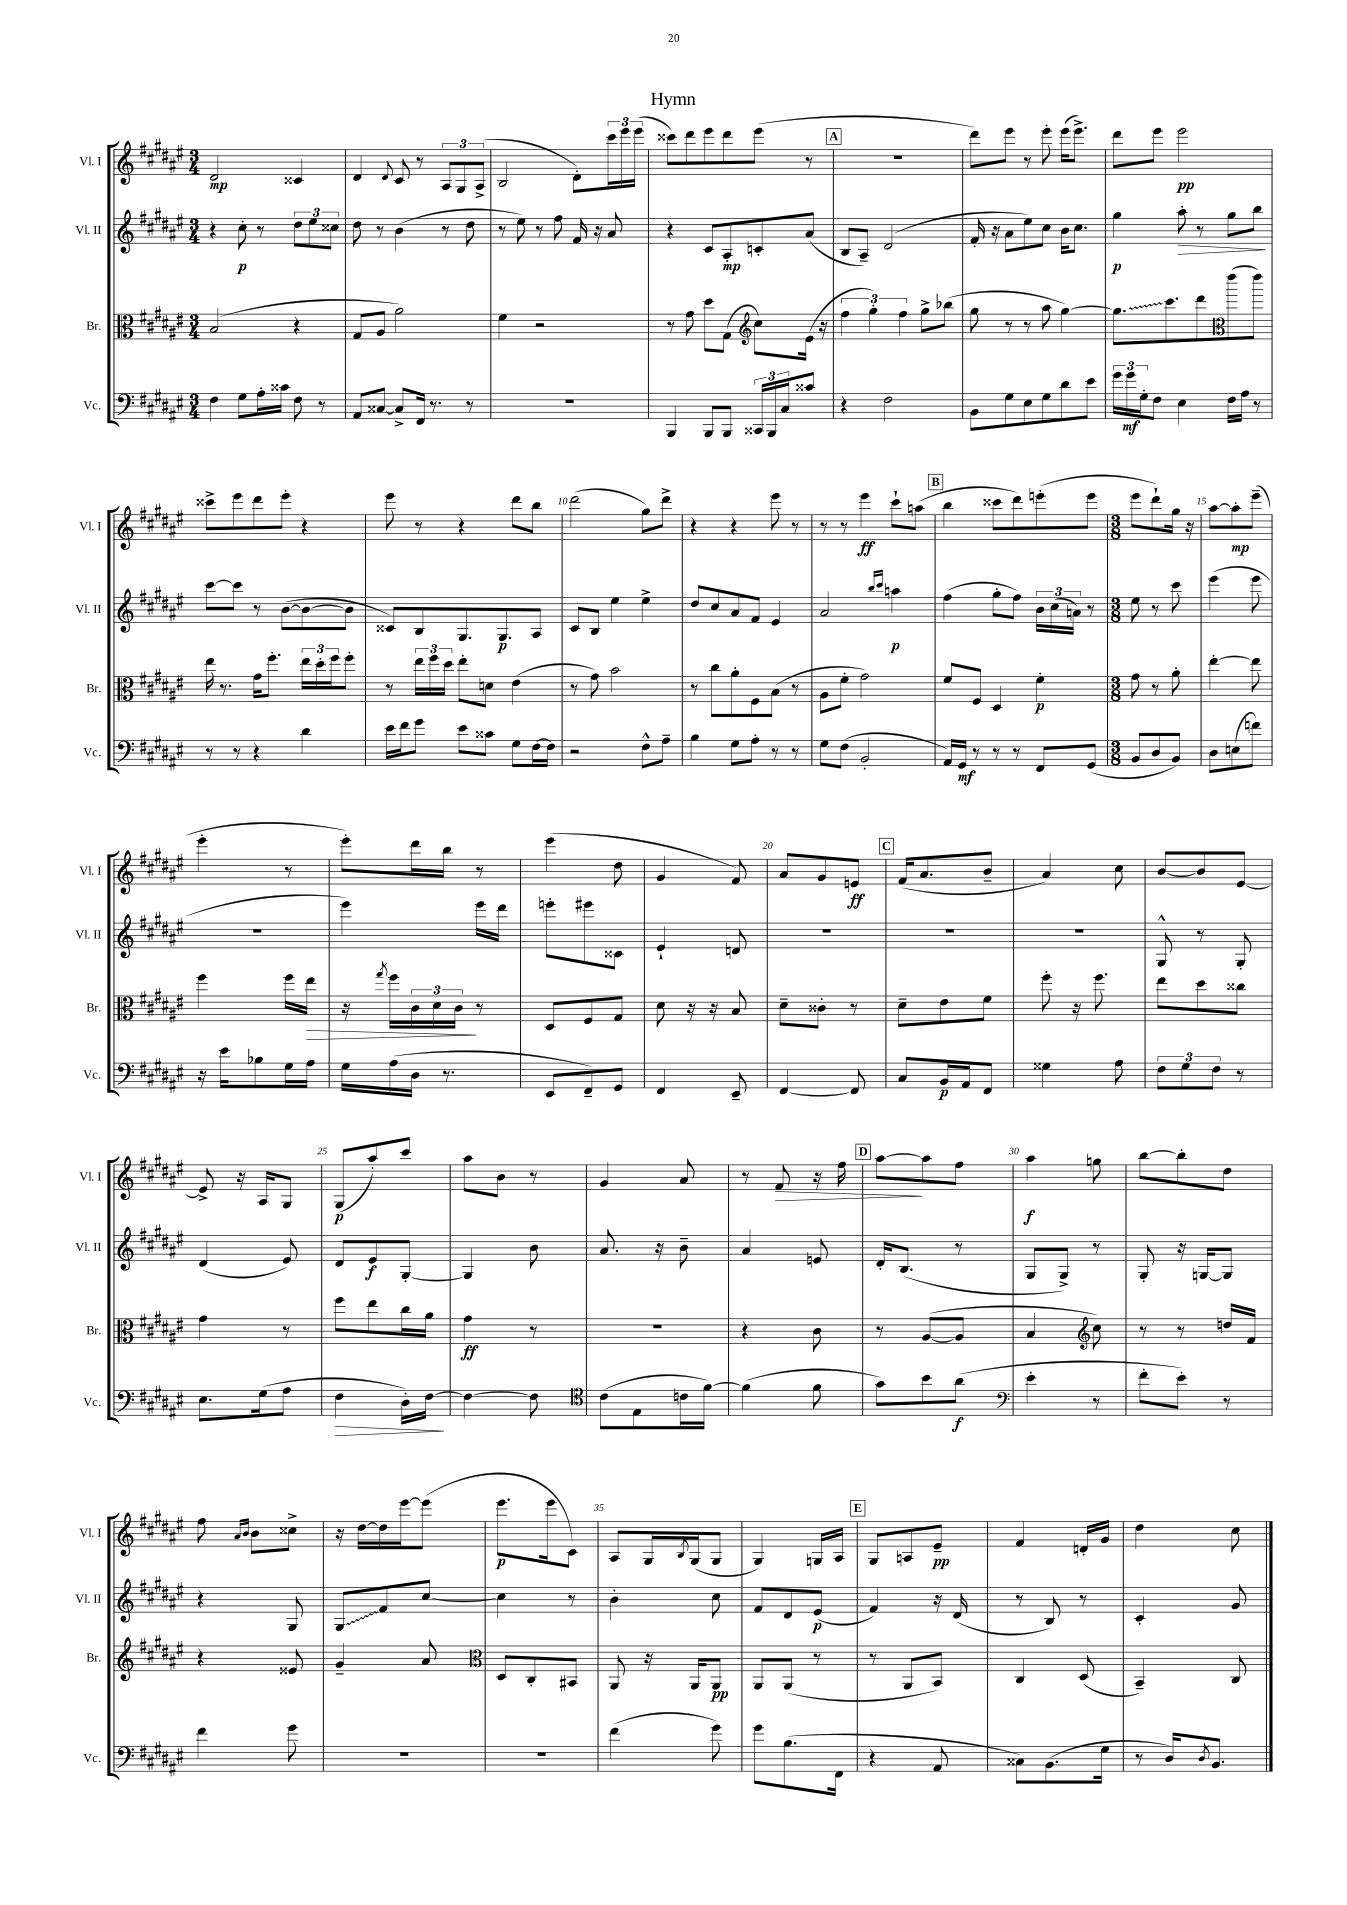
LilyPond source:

\header { title = "Hymn" }
<<
\new StaffGroup <<
\new Staff = "s0" \with { instrumentName = "Vl. I" shortInstrumentName = "Vl. I" } {
    \clef treble \key fis \major \numericTimeSignature \time 3/4
    dis'2\mp cisis'4 |
    dis'4 \appoggiatura { dis'8 } cis'8 r8 \tuplet 3/2 { ais8 gis8 ais8->( } |
    b2 dis'8-.) \tuplet 3/2 { cis'''16 eis'''16 eis'''16( } |
    cisis'''8) dis'''8 eis'''8 dis'''8 eis'''8( r8 |
    \mark \markup { \box "A" } R2. |
    dis'''8) eis'''8 r8 eis'''8-. eis'''16( eis'''8.->) |
    dis'''8 eis'''8 eis'''2\pp |
    cisis'''8-> eis'''8 dis'''8 eis'''8-. r4 |
    eis'''8 r8 r4 dis'''8 b''8 |
    dis'''2( gis''8) dis'''8-> |
    r4 r4 eis'''8 r8 |
    r8 r8 eis'''4\ff cis'''8-! a''8( |
    \mark \markup { \box "B" } b''4 cisis'''8 dis'''8) e'''8-.( e'''8 |
    \numericTimeSignature \time 3/8 eis'''8 dis'''8-!) gis''16 r16 |
    ais''8~ ais''8-.\mp eis'''8--( |
    eis'''4-. r8 |
    eis'''8-.) dis'''16 b''16 r8 |
    eis'''4( dis''8 |
    gis'4 fis'8) |
    ais'8 gis'8 e'8\ff |
    \mark \markup { \box "C" } fis'16( ais'8. b'8-- |
    ais'4) cis''8 |
    b'8~ b'8 eis'8~ |
    eis'8-> r16 ais16 gis8 |
    gis8\p( ais''8-.) cis'''8 |
    ais''8 b'8 r8 |
    gis'4 ais'8 |
    r8 fis'8\> r16 fis''16 |
    \mark \markup { \box "D" } ais''8~\! ais''8 fis''8 |
    ais''4\f g''8 |
    b''8~ b''8-. dis''8 |
    fis''8 \grace { ais'16 b'16 } b'8 cisis''8-> |
    r16 dis''16~ dis''16 eis'''16~ eis'''8( |
    eis'''8.\p eis'''16 cis'8) |
    ais8 gis16 \acciaccatura { b8 } gis16( gis8 |
    gis4) g16 ais16 |
    \mark \markup { \box "E" } gis8 a8 eis'8--\pp |
    fis'4 d'16-. gis'16 |
    dis''4 cis''8 \bar "|." |
}
\new Staff = "s1" \with { instrumentName = "Vl. II" shortInstrumentName = "Vl. II" } {
    \clef treble \key fis \major \numericTimeSignature \time 3/4
    r4 cis''8-.\p r8 \tuplet 3/2 { dis''8 eis''8 cisis''8 } |
    dis''8 r8 b'4( r8 dis''8 |
    r8 eis''8) r8 fis''8 fis'16 r16 ais'8 |
    r4 cis'8 ais8-.\mp c'8-. ais'8( |
    \mark \markup { \box "A" } b8 ais8--) dis'2( |
    fis'16-. r16 ais'8 eis''8) cis''8 b'16 cis''8. |
    gis''4\p ais''8-.\> r8 gis''8 b''8\! |
    cis'''8~ cis'''8 r8 b'8~( b'8~ b'8 |
    cisis'8) b8 gis8. gis8.\p ais8 |
    cis'8 b8 eis''4 eis''4-> |
    dis''8 cis''8 ais'8 fis'8 eis'4 |
    ais'2 \grace { b''16 cis'''16 } a''4\p |
    \mark \markup { \box "B" } fis''4( gis''8-. fis''8) \tuplet 3/2 { b'16 cis''16( a'16) } r8 |
    \numericTimeSignature \time 3/8 eis''8 r8 cis'''8 |
    eis'''4( eis'''8 |
    R4. |
    eis'''4) eis'''16 dis'''16 |
    e'''8-. eis'''8 cisis'8 |
    eis'4-! d'8 |
    R4. |
    \mark \markup { \box "C" } R4. |
    R4. |
    gis8-^ r8 gis8-. |
    dis'4( eis'8) |
    dis'8 eis'8\f gis8~-. |
    gis4 b'8 |
    ais'8. r16 b'8-- |
    ais'4 e'8 |
    \mark \markup { \box "D" } dis'16-. b8.( r8 |
    gis8 gis8->) r8 |
    gis8-. r16 g16~ g8 |
    r4 gis8 |
    \once \override Glissando.style = #'zigzag gis8\glissando fis'8 cis''8~ |
    cis''4 r8 |
    b'4-. cis''8 |
    fis'8 dis'8 eis'8\p( |
    \mark \markup { \box "E" } fis'4) r16 dis'16( |
    r8 b8) r8 |
    cis'4-. gis'8 \bar "|." |
}
\new Staff = "s2" \with { instrumentName = "Br." shortInstrumentName = "Br." } {
    \clef alto \key fis \major \numericTimeSignature \time 3/4
    b2( r4 |
    gis8 ais8 ais'2) |
    fis'4 r2 |
    r8 gis'8 dis''8 gis8( cis''8) eis'16( r16 |
    \mark \markup { \box "A" } \clef treble \tuplet 3/2 { fis''4 gis''4-.) fis''4 } gis''8-> bes''8( |
    gis''8 r8 r8 ais''8 gis''4~) |
    \once \override Glissando.style = #'zigzag gis''8.\glissando cis'''8. dis'''8 eis'''8( eis'''8) |
    \clef alto eis''16 r8. gis'16 fis''8.-. \tuplet 3/2 { eis''16 dis''16-. fis''16 } fis''8-. |
    r8 \tuplet 3/2 { eis''16 fis''16 dis''16 } eis''8-. d'8 eis'4( |
    r8 gis'8) b'2 |
    r8 cis''8 ais'8-. fis8 b8( r8 |
    ais8 fis'8-. gis'2) |
    \mark \markup { \box "B" } fis'8 fis8 dis4 fis'4-.\p |
    \numericTimeSignature \time 3/8 gis'8 r8 ais'8-. |
    eis''4~-. eis''8 |
    fis''4 fis''16 eis''16\> |
    r16 \acciaccatura { gis''8 } fis''16 \tuplet 3/2 { cis'16 dis'16 cis'16\! } r8 |
    dis8 fis8 gis8 |
    dis'8 r16 r16 b8 |
    dis'8-- cisis'8-. r8 |
    \mark \markup { \box "C" } dis'8-- eis'8 fis'8 |
    fis''8-. r16 fis''8. |
    eis''8 dis''8 cisis''8 |
    gis'4 r8 |
    fis''8 eis''8 cis''16 ais'16 |
    gis'4\ff r8 |
    R4. |
    r4 cis'8 |
    \mark \markup { \box "D" } r8 ais8~( ais8 |
    b4 \clef treble cis''8) |
    r8 r8 d''16 fis'16 |
    r4 eisis'8 |
    gis'4-- ais'8 |
    \clef alto dis8 cis8-. bis,8 |
    ais,8 r16 ais,16 ais,8\pp |
    ais,8 ais,8( r8 |
    \mark \markup { \box "E" } r8 ais,8 b,8) |
    cis4 dis8( |
    b,4--) cis8 \bar "|." |
}
\new Staff = "s3" \with { instrumentName = "Vc." shortInstrumentName = "Vc." } {
    \clef bass \key fis \major \numericTimeSignature \time 3/4
    fis4 gis8 ais16-. cisis'16 fis8 r8 |
    ais,8 cisis8~ cisis8-> fis,16 r8. r8 |
    R2. |
    b,,4 b,,8 b,,8 \tuplet 3/2 { cisis,16 b,,16 cis16 } cisis'8 |
    \mark \markup { \box "A" } r4 fis2 |
    b,8 gis8 eis8 gis8 dis'8 eis'8 |
    \tuplet 3/2 { gis'16 gis'16\mf gis16-. } fis8 eis4 fis16 ais16 r8 |
    r8 r8 r4 dis'4 |
    eis'16 fis'16 gis'8 eis'8 cisis'8 gis8 fis16~ fis16 |
    r2 fis8-^ ais8-- |
    b4 gis8 ais8-. r8 r8 |
    gis8 fis8( b,2-. |
    \mark \markup { \box "B" } ais,16) gis,16\mf r8 r8 r8 fis,8 gis,8( |
    \numericTimeSignature \time 3/8 b,8 dis8 b,8) |
    dis8 e8( f'8) |
    r16 eis'16 bes8 gis16 ais16 |
    gis16 ais16( dis16 r8. |
    eis,8 fis,8--) gis,8 |
    fis,4 eis,8-- |
    fis,4~ fis,8 |
    \mark \markup { \box "C" } cis8 b,16\p ais,16 fis,8 |
    gisis4 ais8 |
    \tuplet 3/2 { fis8 gis8 fis8 } r8 |
    eis8. gis16( ais8 |
    fis4\> dis16-.) fis16~\! |
    fis4~ fis8 |
    \clef tenor cis'8( eis8 c'16 fis'16~) |
    fis'4( fis'8 |
    \mark \markup { \box "D" } gis'8) b'8 ais'8\f( |
    \clef bass eis'4-. r8 |
    fis'8-. eis'8-.) r8 |
    fis'4 gis'8 |
    R4. |
    R4. |
    fis'4( gis'8) |
    gis'8 b8.( fis,16 |
    \mark \markup { \box "E" } r4 ais,8 |
    cisis8) b,8.( gis16 |
    r8 dis16) \acciaccatura { dis8 } b,8. \bar "|." |
}
>>
>>
\layout { \context { \Score \override BarNumber.break-visibility = ##(#f #t #t) barNumberVisibility = #(every-nth-bar-number-visible 5) } }
